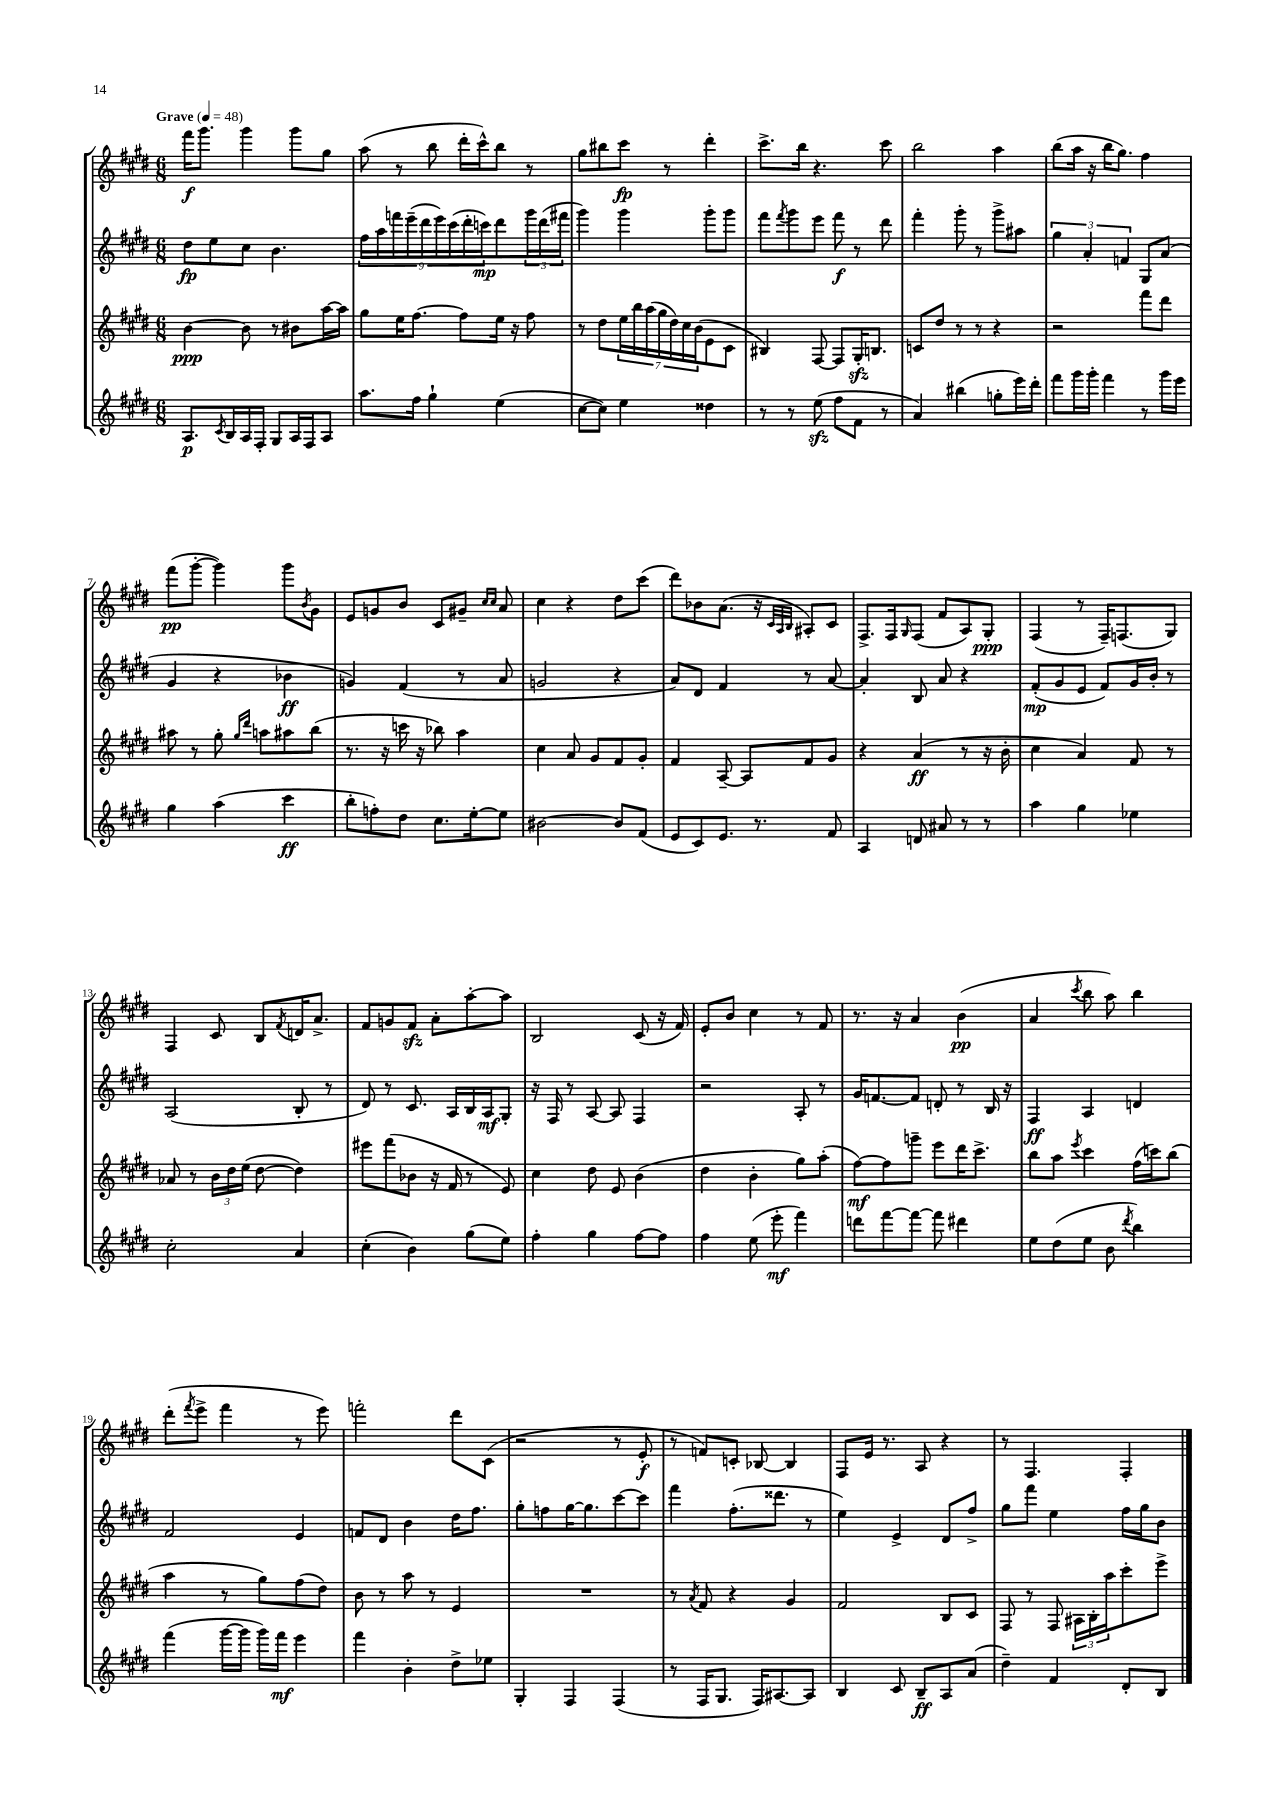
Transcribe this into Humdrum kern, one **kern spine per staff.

**kern	**kern	**kern	**kern
*staff4	*staff3	*staff2	*staff1
*clefG2	*clefG2	*clefG2	*clefG2
*k[f#c#g#d#]	*k[f#c#g#d#]	*k[f#c#g#d#]	*k[f#c#g#d#]
*M6/8	*M6/8	*M6/8	*M6/8
*MM48	*MM48	*MM48	*MM48
8.A	[4b	8dd#	16fff#
.	.	.	8.ggg#
.	.	8ee	.
8qc#	.	.	.
16B	.	.	.
16A	8b]	8cc#	4ggg#
16F#'	.	.	.
8G#	8r	4.b	.
16A	8b#	.	8ggg#
16F#	.	.	.
8A	[16aa	.	8gg#
.	16aa]	.	.
=	=	=	=
8.aa	8gg#	18ff#	(8aa
.	.	18aa	.
.	.	18fff	.
.	16ee	.	8r
.	.	(18eee~	.
16ff#	[8.ff#	.	.
.	.	18ddd#	.
4gg#`	.	.	8bb
.	.	18eee)	.
.	.	(18ccc#	.
.	8ff#]	.	16ddd#'
.	.	18ddd#'	.
.	.	.	16ccc#^^)
.	.	18ccc)	.
(4ee	16ee	8ddd#	8bb
.	16r	.	.
.	8ff#	24ggg#	8r
.	.	(24ddd#	.
.	.	24fff#	.
=	=	=	=
[8cc#	8r	4ggg#)	8gg#
8cc#])	8dd#	.	8bb#
4ee	28ee	4ggg#	8ccc#
.	28bb	.	.
.	(28aa	.	.
.	28gg#	.	.
.	.	.	8r
.	28dd#)	.	.
.	28cc#	.	.
.	(28b	.	.
4dd##	8e	8ggg#'	4ddd#'
.	8c#	8ggg#	.
=	=	=	=
8r	4B#)	8fff#	8.ccc#^
.	.	8qfff#	.
8r	.	8ggg#	.
.	.	.	16bb
(8ee	[8F#	8eee	4.r
8ff#	8F#]	8fff#	.
8f#	16G#'	8r	.
.	8.B	.	.
8r	.	8ddd#	8ccc#
=	=	=	=
4a)	8c	4fff#'	2bb
.	8dd#	.	.
(4bb#	8r	8ggg#'	.
.	8r	8r	.
8gg'	4r	8ggg#^	4aa
16eee)	.	8aa#	.
16ddd#'	.	.	.
=	=	=	=
8fff#	2r	6gg#	(8bb
16ggg#	.	.	16aa
.	.	6a'	.
16ggg#'	.	.	16r
4fff#	.	.	16bb
.	.	.	8.gg#)
.	.	6f	.
8r	8fff#	8G#	4ff#
16ggg#	8ddd#	(8a	.
16eee	.	.	.
=	=	=	=
4gg#	8aa#	4g#	(8fff#
.	8r	.	[8ggg#'
(4aa	8gg#'	4r	4ggg#])
.	16qqgg#	.	.
.	16qqddd#	.	.
.	8aa	.	.
4ccc#	8aa#	4b-	8ggg#
.	.	.	8qb
.	(8bb	.	8g#
=	=	=	=
8bb'	8.r	4g)	8e
8ff')	.	.	8g
.	16r	.	.
8dd#	16ccc	(4f#	8b
.	16r	.	.
8.cc#	8bb-)	.	8c#
.	4aa	8r	8g#~
[16ee'	.	.	.
.	.	.	16qqcc#
.	.	.	16qqcc#
8ee]	.	8a	8a
=	=	=	=
[2b#	4cc#	2g	4cc#
.	8a	.	4r
.	8g#	.	.
8b#]	8f#	4r	8dd#
(8f#	8g#'	.	(8ccc#
=	=	=	=
8e	4f#	8a)	8ddd#)
8c#)	.	8d#	8b-
8.e	[8A~	4f#	(8.a
.	8A]	.	.
8.r	.	.	16r
.	.	.	32qqc#
.	.	.	32qqA
.	.	.	32qqB
.	8f#	8r	8A#')
8f#	8g#	[8a	8c#
=	=	=	=
4A	4r	4a']	8.F#^
.	.	.	16F#
.	.	.	16qqG#
8d	(4a	8B	(8F#
8a#	.	8a	8f#
8r	8r	4r	8A)
8r	16r	.	8G#'
.	16b'	.	.
=	=	=	=
4aa	4cc#	(8f#'	(4F#
.	.	8g#	.
4gg#	4a)	8e	8r
.	.	8f#)	16F#~)
.	.	.	(8.F
4ee-	8f#	16g#	.
.	.	16b'	.
.	8r	8r	8G#)
=	=	=	=
2cc#'	8a-	(2A	4F#
.	8r	.	.
.	24b	.	8c#
.	24dd#	.	.
.	(24ee	.	.
.	[8dd#	.	8B
.	.	.	8qf#
4a	4dd#])	8B'	16d
.	.	.	8.a^
.	.	8r	.
=	=	=	=
(4cc#'	8eee#	8d#)	8f#
.	(8fff#	8r	8g
4b)	8b-	8.c#	8f#
.	16r	.	8a'
.	16f#	16A	.
(8gg#	8r	16B	[8aa'
.	.	16A	.
8ee)	8e)	8G#'	8aa]
=	=	=	=
4ff#'	4cc#	16r	2B
.	.	16F#	.
.	.	8r	.
4gg#	8dd#	[8A	.
.	8e	8A]	.
[8ff#	(4b	4F#	(8c#
8ff#]	.	.	16r
.	.	.	16f#)
=	=	=	=
4ff#	4dd#	2r	8e'
.	.	.	8b
(8ee	4b'	.	4cc#
8eee'	.	.	.
4fff#)	8gg#)	8A'	8r
.	(8aa'	8r	8f#
=	=	=	=
8ddd	[8ff#)	16g#	8.r
.	.	[8.f	.
[8fff#	8ff#]	.	.
.	.	.	16r
8fff#_	8ggg~	8f]	4a
8fff#]	8eee	8d'	.
4ddd#	16ddd#	8r	(4b
.	8.ccc#^	.	.
.	.	16B	.
.	.	16r	.
=	=	=	=
8ee	8bb	4F#	4a
(8dd#	8aa	.	.
.	8qeee	.	8qccc#
8ee	4ccc#	4A	8bb
8b	.	.	8aa)
8qddd#	.	.	.
4bb)	(16ff#	4d	4bb
.	16ccc)	.	.
.	(8bb	.	.
=	=	=	=
(4fff#	4aa	2f#	(8ddd#'
.	.	.	8qfff#
.	.	.	8eee^
[16ggg#	8r	.	4fff#
16ggg#]	.	.	.
16ggg#)	8gg#)	.	.
16fff#	.	.	.
4eee	(8ff#	4e	8r
.	8dd#)	.	8eee)
=	=	=	=
4fff#	8b	8f	2fff'
.	8r	8d#	.
4b'	8aa	4b	.
.	8r	.	.
8dd#^	4e	16dd#	8ddd#
.	.	8.ff#	.
8ee-	.	.	(8c#
=	=	=	=
4G#'	2.r	8gg#'	2r
.	.	8ff	.
4F#	.	[16gg#	.
.	.	8.gg#]	.
(4F#	.	[8ccc#	8r
.	.	8ccc#]	8e'
=	=	=	=
8r	8r	4fff#	8r
.	8qa	.	.
16F#	8f#	.	8f)
8.G#	.	.	.
.	4r	(8.ff#'	8c'
16F#)	.	.	[8B-
[8.A#	.	8.ddd##	.
.	4g#	.	4B-]
8A#]	.	8r	.
=	=	=	=
4B	2f#	4ee)	8F#
.	.	.	16e
.	.	.	8.r
8c#	.	4e^	.
8B~	.	.	8A
8A	8B	8d#	4r
(8a	8c#	8ff#^	.
=	=	=	=
4dd#~)	8F#	8gg#	8r
.	8r	8fff#	4.F#
4f#	8F#	4ee	.
.	24A#	.	.
.	24B'	.	.
.	24aa	.	.
8d#'	8ccc#'	16ff#	4F#'
.	.	16gg#	.
8B	8eee^	8b	.
==	==	==	==
*-	*-	*-	*-
